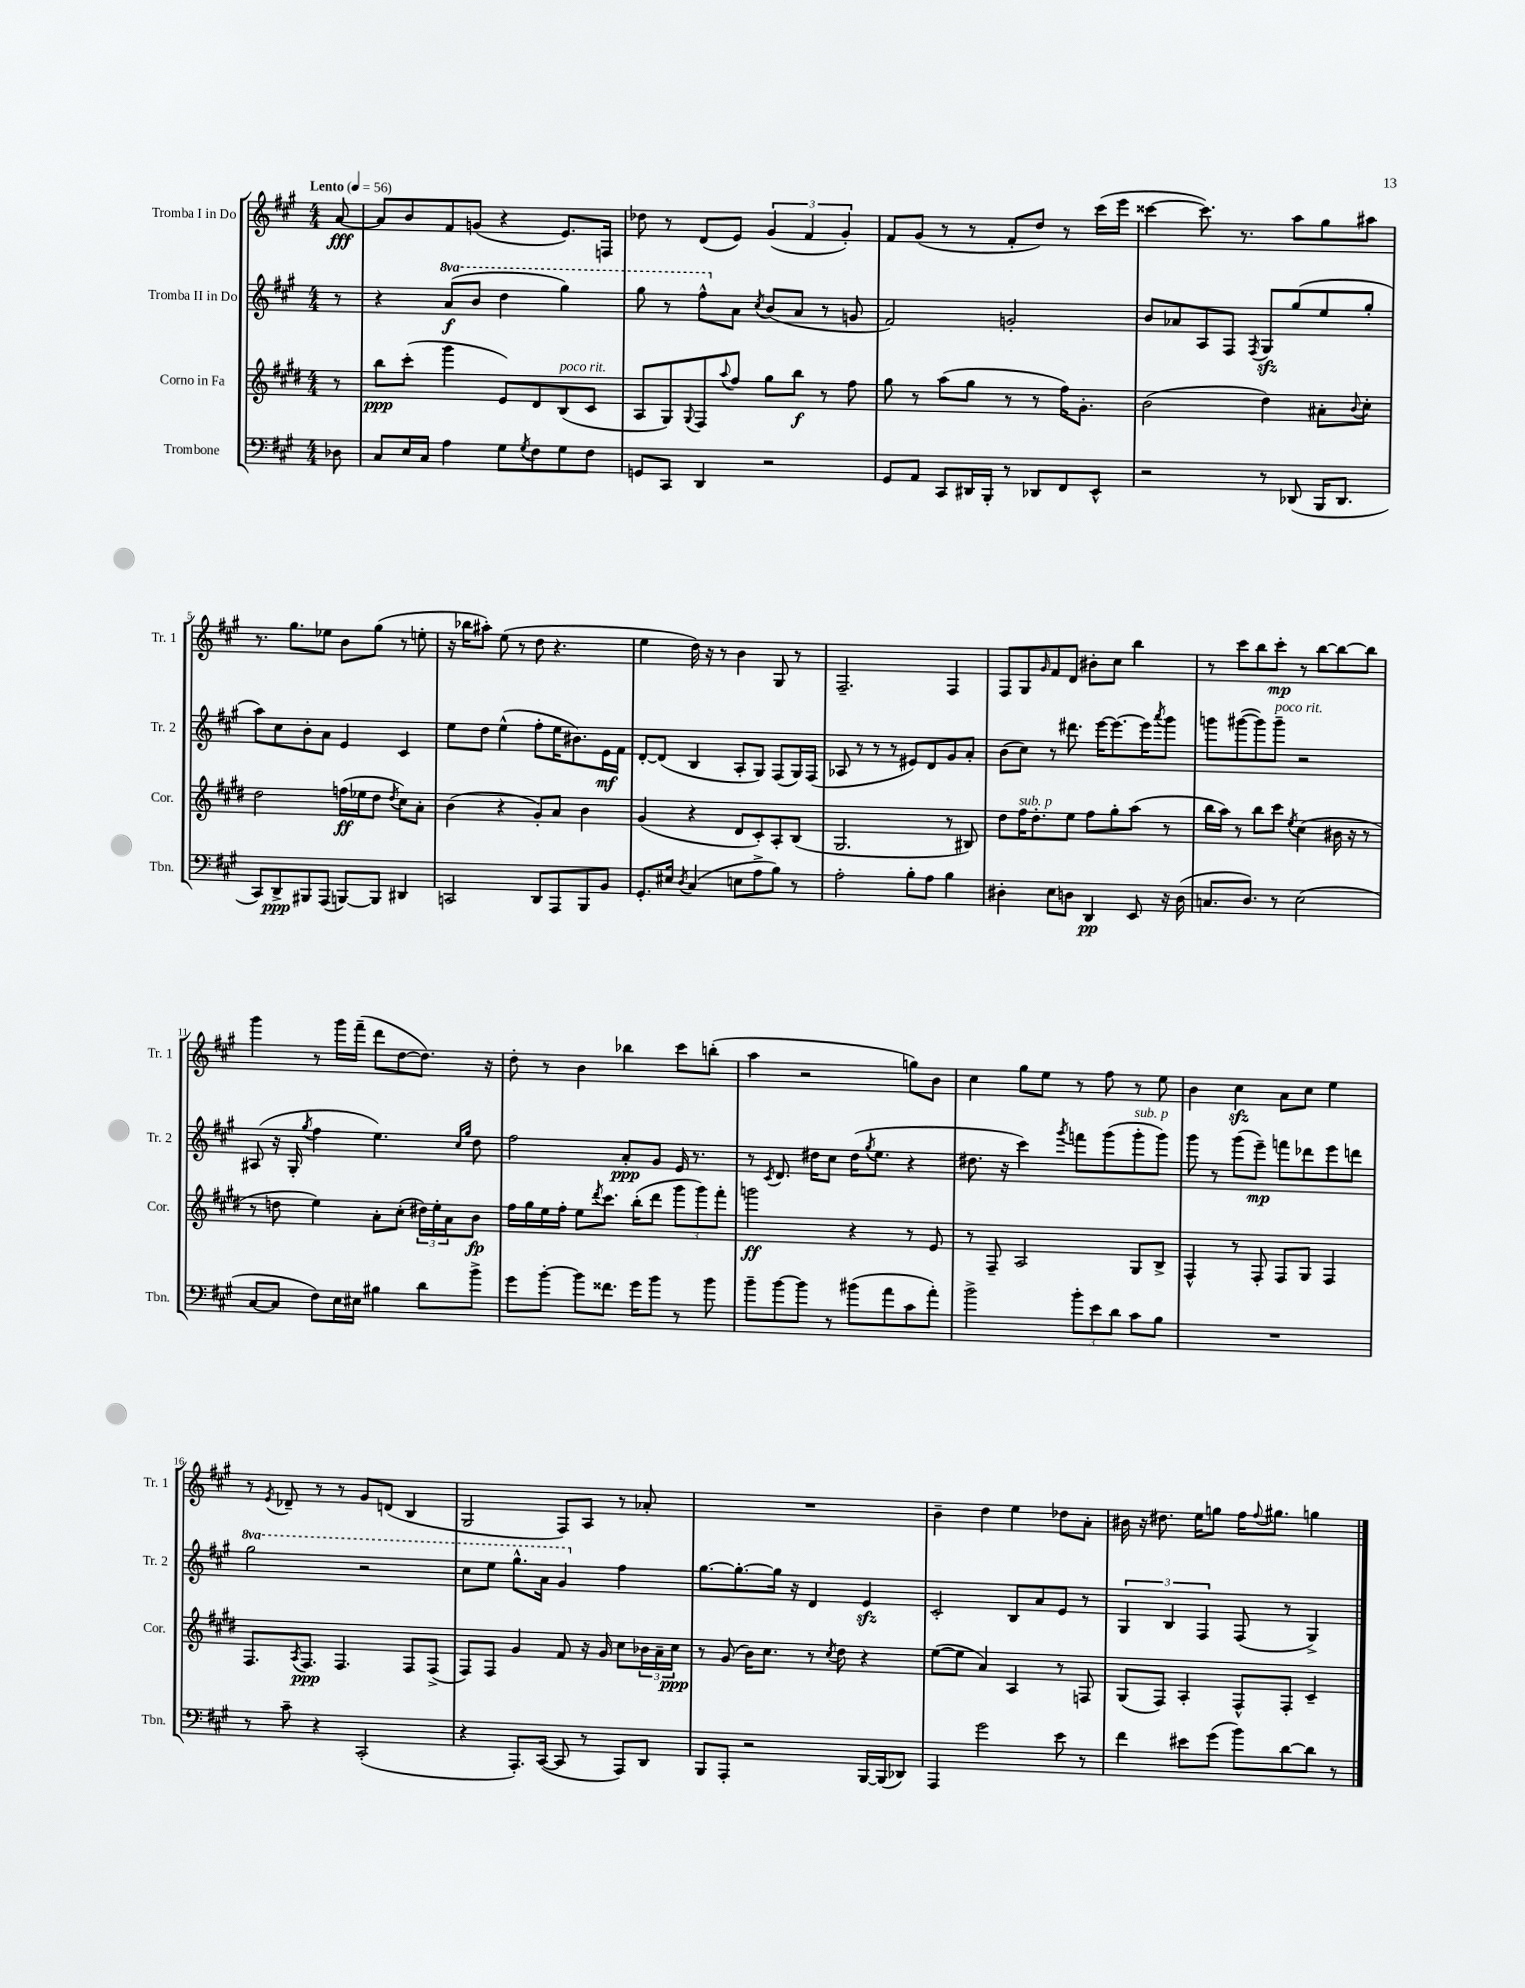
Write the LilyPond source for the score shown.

<<
\new StaffGroup <<
\new Staff = "s0" \with { instrumentName = "Tromba I in Do" shortInstrumentName = "Tr. 1" } {
    \clef treble \key a \major \numericTimeSignature \time 4/4 \partial 8 \tempo "Lento" 4 = 56
    a'8~\fff |
    a'8 b'8 fis'8 g'8( r4 e'8.) f16 |
    des''8 r8 d'8( e'8) \tuplet 3/2 { gis'4( fis'4 gis'4-.) } |
    fis'8 gis'8( r8 r8 fis'8-. d''8) r8 cis'''16( e'''16 |
    cisis'''4~ cisis'''8.) r8. a''8 gis''8 ais''8 |
    r8. gis''8. ees''8 b'8 gis''8( r8 e''8-. |
    r16 bes''16 ais''8-.) e''8( r8 d''8 r4. |
    e''4 d''16) r16 r8 b'4 gis8 r8 |
    fis2.-- fis4 |
    fis8 gis8 \grace { gis'16 } fis'8 d'8 bis'8-. cis''8 b''4 |
    r8 cis'''8 b''8 cis'''8-.\mp r8 b''8~ b''8~ b''8 |
    gis'''4 r8 gis'''16 fis'''16--( d'''8 d''8~ d''8.) r16 |
    d''8-. r8 b'4 bes''4 cis'''8 b''8-.( |
    a''4 r2 g''8) b'8 |
    cis''4 gis''8 e''8 r8 fis''8 r8 e''8 |
    b'4 cis''4\sfz a'8 cis''8 e''4 |
    r8 \acciaccatura { e'8 } des'8-- r8 r8 gis'8 d'8( b4 |
    gis2 fis8) a8 r8 aes'8-. |
    R1 |
    b'4-- d''4 e''4 des''8 a'8-. |
    bis'16 r16 dis''8. e''16 g''8 fis''16 \appoggiatura { fis''8 } gis''8. g''4 \bar "|." |
}
\new Staff = "s1" \with { instrumentName = "Tromba II in Do" shortInstrumentName = "Tr. 2" } {
    \clef treble \key a \major \numericTimeSignature \time 4/4 \set Staff.ottavationMarkups = #ottavation-simple-ordinals \partial 8
    r8 |
    r4 \ottava #1 a''8\f( b''8 d'''4 gis'''4) |
    gis'''8 r8 fis'''8-^ \ottava #0 a'8 \acciaccatura { cis''8 } b'8( a'8 r8 g'8 |
    fis'2) g'2-. |
    b'8 aes'8 a8 fis8 \acciaccatura { fis8 } gis8\sfz gis''8( e''8 gis''8-. |
    a''8) cis''8 b'8-. a'8 e'4 cis'4 |
    e''8 d''8 e''4-^( fis''8-. e''16 bis'8.) e'16\mf fis'16 |
    d'8~-. d'8( b4 a8-. gis8) fis8( gis16) fis16( |
    aes8 r8 r8 r8 eis'8) d'8 gis'8 a'8-. |
    b'8( cis''8) r8 dis'''8. e'''16~ e'''8.~ e'''16 \acciaccatura { a'''8 } gis'''8 |
    g'''8 gis'''8~( gis'''8) gis'''8--^\markup { \italic "poco rit." } r2 |
    ais8( r16 gis16-. \acciaccatura { gis''8 } fis''4 e''4.) \grace { cis''16 gis''16 } d''8 |
    fis''2 a'8-.\ppp gis'8 e'16 r8. |
    r8 \acciaccatura { cis'8 } d'8. dis''16 cis''8 dis''16( \acciaccatura { gis''8 } e''8. r4 |
    dis''8. r16 cis'''4) \acciaccatura { gis'''8 } f'''8 gis'''8( gis'''8-.^\markup { \italic "sub. p" } gis'''8) |
    gis'''8 r8 gis'''8( e'''8--\mp) f'''8 des'''8 e'''8 d'''8 |
    \ottava #1 gis'''2 r2 |
    cis'''8 e'''8 gis'''8.-^ a''16 gis''4 \ottava #0 fis''4 |
    gis''8.~ gis''8.~-. gis''16 r16 d'4 e'4\sfz |
    cis'2-. b8 a'8 e'8 r8 |
    \tuplet 3/2 { gis4 b4 fis4 } fis8( r8 gis4->) \bar "|." |
}
\new Staff = "s2" \with { instrumentName = "Corno in Fa" shortInstrumentName = "Cor." } {
    \clef treble \key e \major \numericTimeSignature \time 4/4 \partial 8
    r8 |
    b''8\ppp cis'''8-.( gis'''4 e'8) dis'8 b8^\markup { \italic "poco rit." }( cis'8 |
    a8 gis8) \appoggiatura { gis8 } fis8 \appoggiatura { a''8 } fis''8 gis''8 b''8\f r8 fis''8 |
    gis''8 r8 a''8( gis''8 r8 r8 fis''16) gis'8.-. |
    b'2( dis''4) ais'8-. \appoggiatura { b'8 } cis''8-. |
    dis''2 f''16\ff( ees''16 dis''8 \acciaccatura { dis''8 } cis''8) a'8-. |
    b'4( r4 gis'8-.) a'8 b'4 |
    gis'4( r4 dis'8 cis'8-.) a8-. b8( |
    gis2. r8 bis8) |
    dis''8 fis''16^\markup { \italic "sub. p" } dis''8.-. e''8 fis''8 gis''8-. a''8( r8 |
    b''16 a''16) r8 b''8 cis'''8 \acciaccatura { e''8 } cis''4( bis'16 r16 r8 |
    r8 d''8 e''4) a'8-. cis''8-.( \tuplet 3/2 { dis''16) e''16-. a'16 } b'8\fp |
    fis''16 gis''16 e''16 fis''16-. e''8 \acciaccatura { dis'''8 } cis'''8. b''16-.( dis'''8 \tuplet 3/2 { gis'''8 gis'''8) fis'''8-. } |
    g'''2\ff r4 r8 e'8 |
    r8 fis8-- a2 gis8 b8-> |
    fis4-^ r8 fis8-. fis8 gis8 fis4 |
    fis8. \acciaccatura { a8 } fis8.\ppp fis4. fis8 fis8->( |
    fis8) fis8 gis'4 fis'8 r16 gis'16 cis''8 \tuplet 3/2 { bes'16 a'16-- cis''16\ppp } |
    r8 gis'8( b'16) cis''8. r8 \acciaccatura { cis''8 } dis''8 r4 |
    e''8~( e''8 a'4) a4 r8 f8 |
    gis8( fis8) a4-. fis8-^ fis8-. cis'4-- \bar "|." |
}
\new Staff = "s3" \with { instrumentName = "Trombone" shortInstrumentName = "Tbn." } {
    \clef bass \key a \major \numericTimeSignature \time 4/4 \partial 8
    des8 |
    cis8 e16 cis16 a4 gis8 \acciaccatura { gis8 } fis8 gis8 fis8 |
    g,8 cis,8 d,4 r2 |
    gis,8 a,8 cis,8 dis,16 b,,16-. r8 des,8 fis,8 e,8-^ |
    r2 r8 des,8( b,,16 des,8. |
    cis,8) d,8->\ppp bis,,8 a,,8( b,,8~) b,,8 dis,4 |
    c,2 d,8 a,,8 b,,8 b,8 |
    gis,8.-. eis16 \acciaccatura { d8 } cis4( e8 a8-> b8) r8 |
    a2-. b8-. a8 b4 |
    dis4-. e8 d8 d,4\pp e,8 r16 d16( |
    c8. d8.) r8 e2( |
    cis8~ cis8 fis8) e16 eis16 bis4 d'8 b'8-> |
    gis'8 b'8~-. b'8 fisis'8. gis'16 b'8 r8 b'8 |
    b'8-- b'8~ b'8 r8 bis'8( a'8 cis'8 a'8-.) |
    b'2-> \tuplet 3/2 { b'8-. e'8 d'8 } cis'8 b8 |
    R1 |
    r8 cis'8-- r4 cis,2-.( |
    r4 a,,8.-.) cis,16~( cis,8 r8 a,,8) d,8 |
    b,,8 a,,8-. r2 b,,16~ b,,16( des,8) |
    a,,4 gis'2 e'8 r8 |
    fis'4 eis'8 gis'8( b'8) d'8~ d'8 r8 \bar "|." |
}
>>
>>
